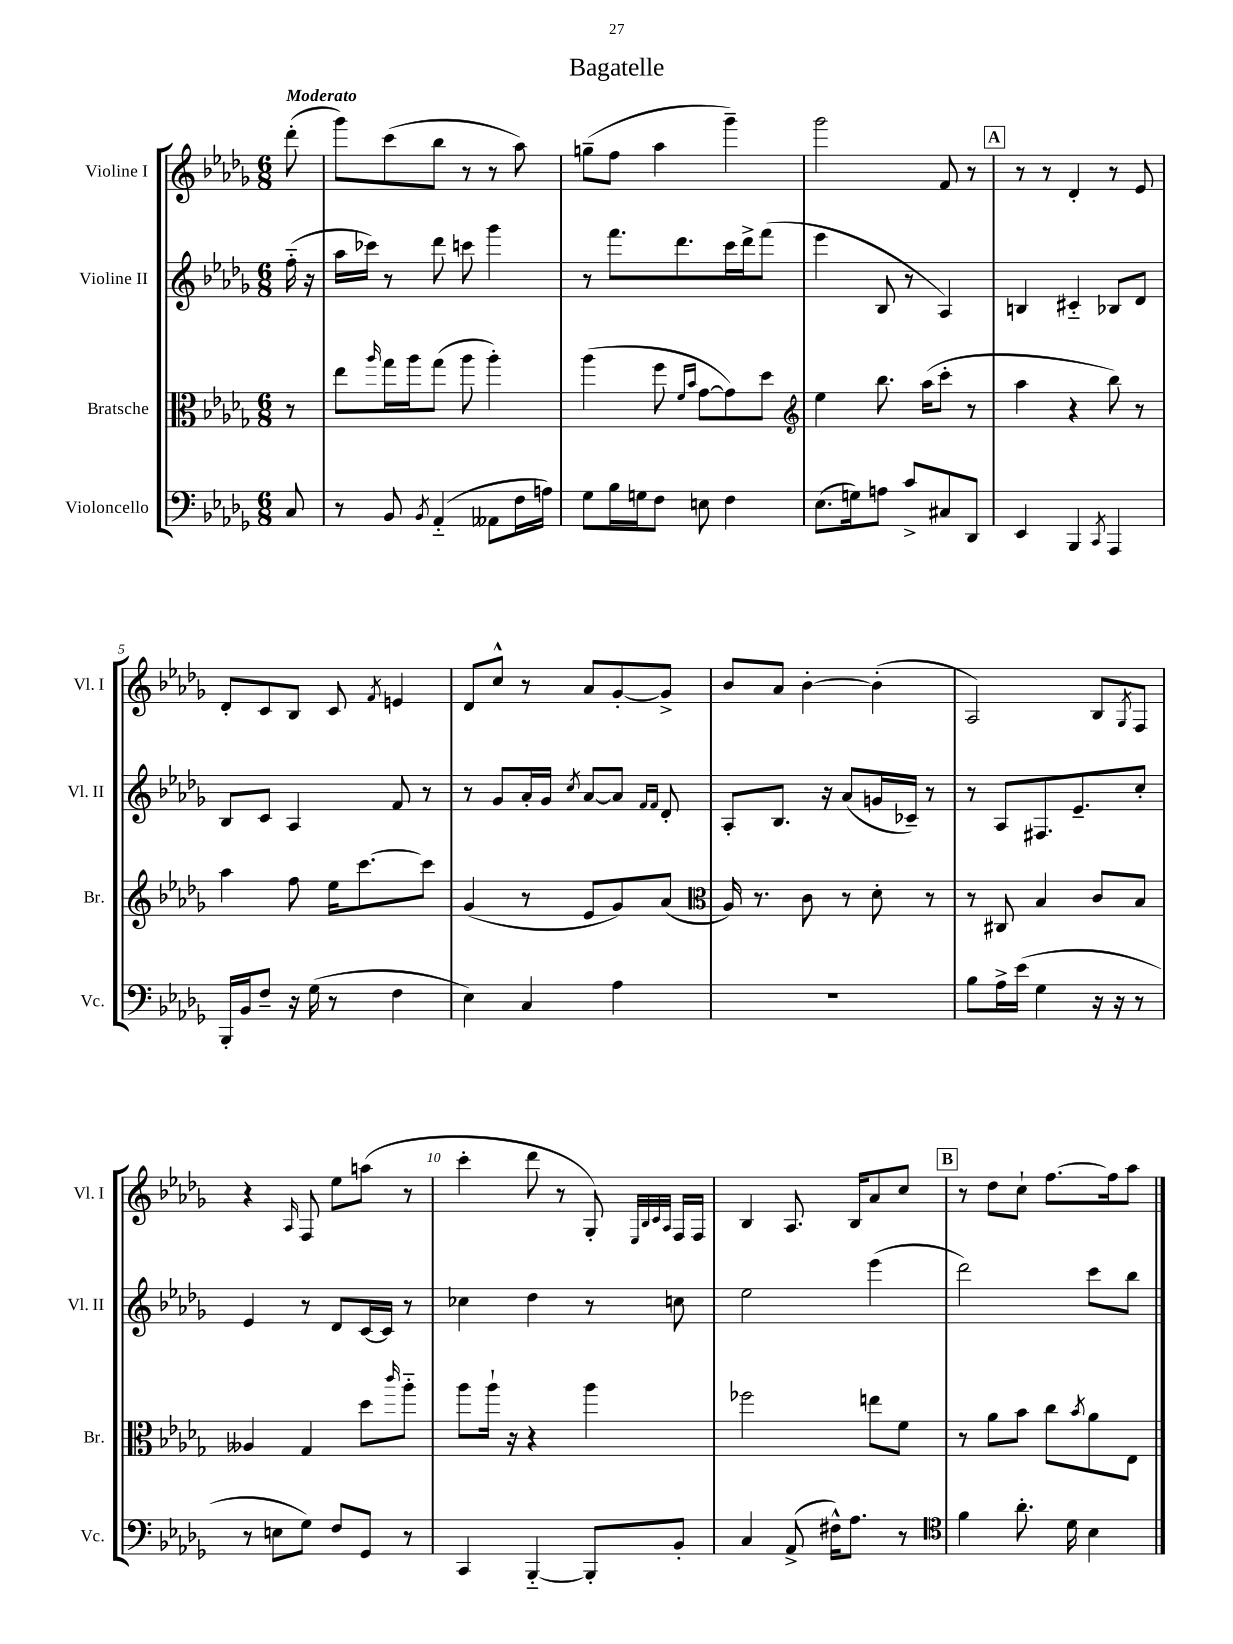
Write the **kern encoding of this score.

**kern	**kern	**kern	**kern
*part4	*part3	*part2	*part1
*staff4	*staff3	*staff2	*staff1
*I"Violoncello	*I"Bratsche	*I"Violine II	*I"Violine I
*I'Vc.	*I'Br.	*I'Vl. II	*I'Vl. I
*clefF4	*clefC3	*clefG2	*clefG2
*k[b-e-a-d-g-]	*k[b-e-a-d-g-]	*k[b-e-a-d-g-]	*k[b-e-a-d-g-]
*M6/8	*M6/8	*M6/8	*M6/8
=	=	=	=
!	!	!	!LO:TX:a:B:t=Moderato
8C/	8r	(16ff\	(8ddd-'\
.	.	16r	.
=1	=1	=1	=1
8r	8ee-\L	16aa-\LL	8ggg-\L)
.	.	16ccc-X\JJ)	.
.	16qqaa-/	.	.
8BB-/	16gg-\L	8r	(8ccc\
.	16aa-\J	.	.
8qBB-/	.	.	.
(4AA-/	(8gg-\J	8ddd-\	8bb-\J
.	8aa-\	8cccn\	8r
8AA--X\L	4aa-'\)	4ggg-\	8r
16F\L	.	.	8aa-\)
16An\JJ)	.	.	.
=2	=2	=2	=2
8G-\L	(4aa-\	8r	(8ggn~\L
16B-\L	.	8.fff\L	8ff\J
16Gn\J	.	.	.
8F\J	8ff\	.	4aa-\
.	.	8.ddd-\	.
.	16qqf/LL	.	.
.	16qqb-/JJ	.	.
8En\	[8g-\L	.	.
4F\	8g-\])	16ccc\L	4ggg-~\)
.	.	16ddd-^\J	.
.	8dd-\J	(8fff\J	.
=3	=3	=3	=3
*	*clefG2	*	*
(8.E-\L	4ee-\	4eee-\	2ggg-\
16Gn\k)	.	.	.
8An\J	8.bb-\	8B-/	.
8c^/L	.	8r	.
.	(16aa-\KL	.	.
8C#X/	8ccc'\J	4A-/)	8f/
8DD-/J	8r	.	8r
!!LO:REH:place=s1:t=A
=4	=4	=4	=4
4EE-/	4aa-\	4Bn/	8r
.	.	.	8r
4BBB-/	4r	4c#X/	4d-'/
8qCC/	.	.	.
4AAA-/	8bb-\)	8B-X/L	8r
.	8r	8d-/J	8e-/
!!LO:LB:g=z
=5	=5	=5	=5
16BBB-'/LL	4aa-\	8B-/L	8d-'/L
16BB-/J	.	.	.
8F~/J	.	8c/J	8c/
16r	8ff\	4A-/	8B-/J
(16G-\	.	.	.
8r	16ee-\KL	.	8c/
.	[8.ccc\	.	.
.	.	.	8qf/
4F\	.	8f/	4en/
.	8ccc\J]	8r	.
=6	=6	=6	=6
4E-\)	(4g-/	8r	8d-/L
.	.	8g-/L	8cc^^/J
4C/	8r	16a-'/L	8r
.	.	16g-/JJ	.
.	.	8qcc/	.
.	8e-/L	[8a-/L	8a-/L
4A-\	8g-/)	8a-/J]	[8g-'/
.	.	16qqf/LL	.
.	.	16qqf/JJ	.
.	(8a-/J	8d-'/	8g-^/J]
=7	=7	=7	=7
*	*clefC3	*	*
2.r	16A-/)	8A-'/L	8b-/L
.	8.r	.	.
.	.	8.B-/J	8a-/J
.	8c\	.	[4b-'\
.	.	16r	.
.	8r	(8a-/L	.
.	8d-'\	16gn/L	(4b-'\]
.	.	16c-X~/JJ)	.
.	8r	8r	.
=8	=8	=8	=8
8B-\L	8r	8r	2A-/)
16A-^\L	8C#X/	8A-/L	.
(16e-\JJ	.	.	.
4G-\	4B-/	8.F#X/	.
.	.	8.e-~/	.
16r	8c/L	.	8B-/L
16r	.	.	.
.	.	.	8qG-/
8r	8B-/J	8cc'/J	8F/J
!!LO:LB:g=z
=9	=9	=9	=9
8r	4A--X/	4e-/	4r
8En\L	.	.	.
.	.	.	16qqA-/
8G-\J)	4G-/	8r	8F/
8F/L	.	8d-/L	8ee-\L
8GG-/J	8dd-\L	[16c/L	(8aan\J
.	.	16c/JJ]	.
.	16qqccc/	.	.
8r	8aa-\J	8r	8r
=10	=10	=10	=10
4CC/	8aa-\L	4cc-X\	4ccc'\
.	16aa-`\Jk	.	.
.	16r	.	.
[4BBB-/	4r	4dd-\	8ddd-\
.	.	.	8r
8BBB-'/L]	4aa-\	8r	8G-'/)
.	.	.	32qqE-/LLL
.	.	.	32qqB-/
.	.	.	32qqc/
.	.	.	32qqA-/JJJ
8BB-'/J	.	8ccn\	16F/LL
.	.	.	16F/JJ
=11	=11	=11	=11
4C/	2ff-X\	2ee-\	4B-/
(8AA-^/	.	.	8.A-/
16F#X^^\KL)	.	.	.
8.A-\J	.	.	16B-/KL
.	8een\L	(4eee-\	8a-/
8r	8f\J	.	8cc/J
!!LO:REH:place=s1:t=B
=12	=12	=12	=12
*clefC4	*	*	*
4f\	8r	2ddd-\)	8r
.	8a-\L	.	8dd-\L
8.a-'\	8b-\J	.	8cc`\J
.	8cc\L	.	[8.ff\L
16d-\	.	.	.
.	8qb-/	.	.
4B-\	8a-\	8ccc\L	.
.	.	.	16ff\k]
.	8E-\J	8bb-\J	8aa-\J
==	==	==	==
*-	*-	*-	*-
